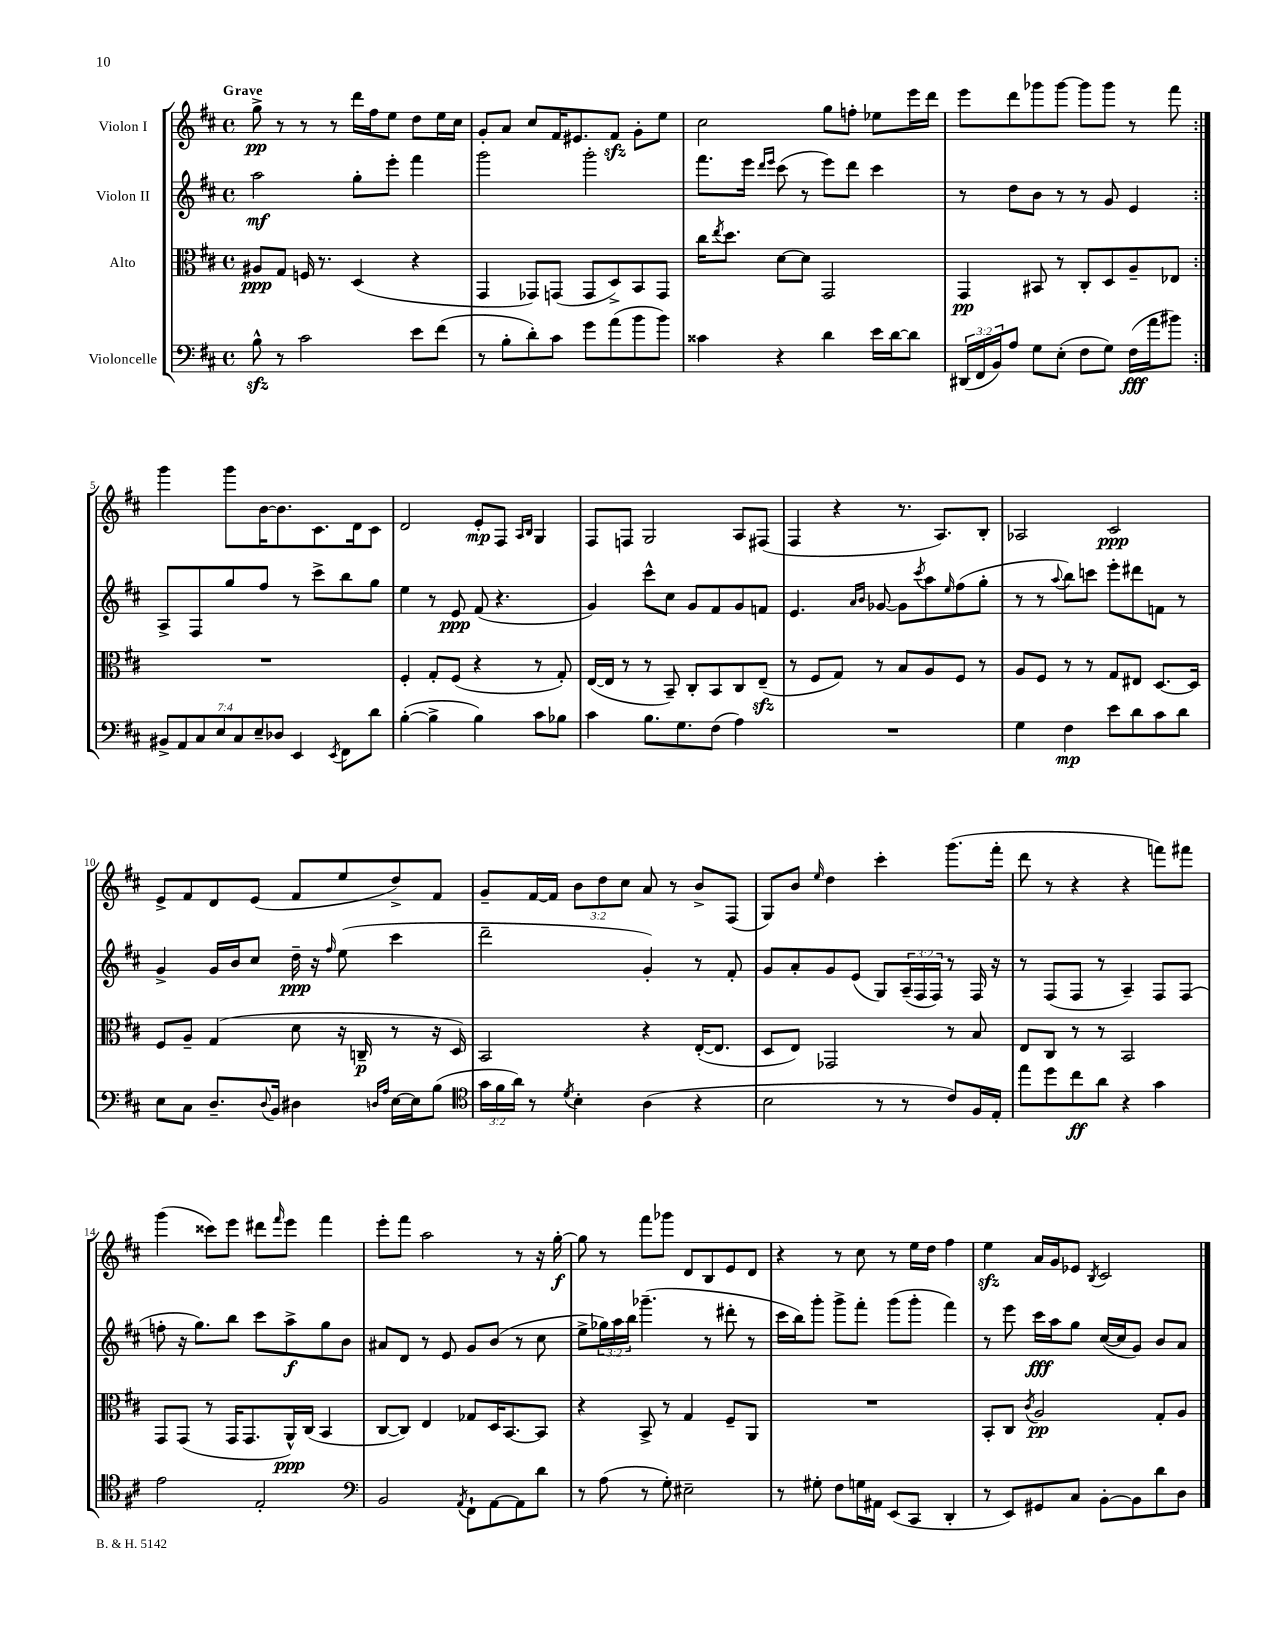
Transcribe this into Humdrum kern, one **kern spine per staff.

**kern	**kern	**kern	**kern
*staff4	*staff3	*staff2	*staff1
*clefF4	*clefC3	*clefG2	*clefG2
*k[f#c#]	*k[f#c#]	*k[f#c#]	*k[f#c#]
*M4/4	*M4/4	*M4/4	*M4/4
*met(c)	*met(c)	*met(c)	*met(c)
8B^^	8A#	2aa	8gg^
8r	8G	.	8r
2c#	16F	.	8r
.	8.r	.	.
.	.	.	8r
.	(4D	8gg'	16ddd
.	.	.	16ff#
.	.	8eee'	8ee
8e	4r	4fff#	8dd
(8f#	.	.	16ee
.	.	.	16cc#
=	=	=	=
8r	4GG	2ggg	8g'
8B'	.	.	8a
8d')	8GG-)	.	8cc#
8c#	(8GG	.	16f#
.	.	.	8.e#
8g	8GG	2ggg'	.
(8a	8D^)	.	8f#
8b	8BB	.	8g'
8b)	8GG	.	8ee
=	=	=	=
4c##	16cc#	8.fff#	2cc#
.	8qee	.	.
.	8.dd	.	.
.	.	16eee	.
.	.	16qqddd	.
.	.	16qqeee	.
4r	[8d	(8ccc#	.
.	8d]	8r	.
4d	2GG	8eee)	8gg
.	.	8ddd	8ff'
16e	.	4ccc#	8ee-
[16d	.	.	.
8d]	.	.	16eee
.	.	.	16ddd
=	=	=	=
(24DD#	4GG	8r	8eee
24FF#	.	.	.
24BB)	.	.	.
8A	.	8dd	8ddd
8G	8BB#	8b	8ggg-
(8E'	8r	8r	[8ggg-
8F#	8C#'	8r	8ggg-]
8G)	8D	8g	8ggg-
(16F#	8A~	4e	8r
16a	.	.	.
8b#)	8E-	.	8fff#
=:|!	=:|!	=:|!	=:|!
14BB#^	1r	8A^	4ggg
14AA	.	.	.
.	.	8F#	.
14C#	.	.	.
14E	.	.	.
.	.	8gg	8ggg
14C#	.	.	.
14E~	.	.	.
.	.	8ff#	[16b
14D-	.	.	.
.	.	.	8.b]
4EE	.	8r	.
.	.	8ccc#^	8.c#
8qEE	.	.	.
8FF#	.	8bb	.
.	.	.	16d
8d	.	8gg	8c#
=	=	=	=
([4B'	4F#'	4ee	2d
4B^]	8G'	8r	.
.	(8F#	8e	.
4B)	4r	(8f#	8e'
.	.	4.r	8F#
.	.	.	16qqA
.	.	.	16qqB
8c#	8r	.	4G
8B-	8G')	.	.
=	=	=	=
4c#	([16E	4g)	8F#
.	16E]	.	.
.	8r	.	8F
8.B	8r	8ccc#^^	2G
.	8BB~)	8cc#	.
8.G	.	.	.
.	8C#'	8g	.
(8F#	8BB	8f#	.
4A)	8C#	8g	8A
.	(8E~	8f	(8F#
=	=	=	=
1r	8r	4.e	4F#
.	8F#	.	.
.	8G)	.	4r
.	.	16qqa	.
.	.	16qqb	.
.	8r	[8g-	.
.	8B	8g-]	8.r
.	.	8qccc#	.
.	8A	8aa	.
.	.	.	8.A)
.	.	16qqee	.
.	8F#	(8ff#	.
.	8r	8gg'	8B'
=	=	=	=
4G	8A	8r	2A-
.	8F#	8r	.
.	.	8qqaa	.
4F#	8r	8bb)	.
.	8r	8ccc	.
8e	8G	8eee'	2c#
8d	8E#	8ddd#	.
8c#	[8.D	8f	.
8d	.	8r	.
.	16D]	.	.
=	=	=	=
8E	8F#	4g^	8e^
8C#	8A~	.	8f#
8.D~	(4G	16g	8d
.	.	16b	.
.	.	8cc#	(8e
8qqD	.	.	.
16BB	.	.	.
4D#	8d	16dd~	8f#
.	.	16r	.
.	.	16qqff#	.
.	16r	(8ee	8ee
.	16C~	.	.
16qqD	.	.	.
16qqA	.	.	.
[16E	8r	4ccc#	8dd^)
16E]	.	.	.
(8B	16r	.	8f#
.	16D)	.	.
=	=	=	=
*clefC4	*	*	*
24g	2BB	2ddd~	8g~
24f#	.	.	.
24a)	.	.	.
8r	.	.	[16f#
.	.	.	16f#]
8qd	.	.	.
4B'	.	.	12b
.	.	.	12dd
.	.	.	12cc#
(4A	4r	4g')	8a
.	.	.	8r
4r	([16E'	8r	8b^
.	8.E]	.	.
.	.	8f#'	(8F#
=	=	=	=
2B	8D	8g	8G)
.	8E)	8a'	8b
.	.	.	16qqee
.	2GG-	8g	4dd
.	.	(8e	.
8r	.	8G)	4ccc#'
8r	.	(24A~	.
.	.	24F#	.
.	.	24F#)	.
8c#)	8r	8r	(8.ggg
16F#	8B	16F#	.
16E'	.	16r	16fff#'
=	=	=	=
8ee	8E	8r	8ddd
8dd	8C#	(8F#	8r
8cc#	8r	8F#	4r
8a	8r	8r	.
4r	2BB	4A~)	4r
4g	.	8F#	8fff)
.	.	(8F#	8fff#
=	=	=	=
2e	8GG	8ff'	(4ggg
.	(8GG	16r	.
.	.	8.gg)	.
.	8r	.	8ccc##)
.	16GG	8bb	8eee
.	8.GG	.	.
2E'	.	8ccc#	8ddd#
.	.	.	16qqfff#
.	16AA^^)	8aa^	8eee
.	(16C#	.	.
.	4BB	8gg	4fff#
.	.	8b	.
=	=	=	=
*clefF4	*	*	*
2BB	[8C#	8a#	8eee'
.	8C#])	8d	8fff#
.	4E	8r	2aa
.	.	8e	.
8qAA	.	.	.
8FF#`	8G-	8g	.
[8AA	16D	(8b	.
.	[8.BB	.	.
8AA]	.	8r	8r
8d	8BB]	8cc#	16r
.	.	.	[16gg'
=	=	=	=
8r	4r	8ee^	8gg]
(8A	.	24gg-)	8r
.	.	24aa	.
.	.	24bb	.
8r	8BB^	(4.ggg-~	8fff#
8G')	8r	.	8ggg-
2E#~	4G	.	8d
.	.	8r	8B
.	8F#~	8ddd#'	8e
.	8AA	8r	8d
=	=	=	=
8r	1r	16ccc#	4r
.	.	16bb)	.
8G#'	.	8ggg'	.
8F#	.	8ggg^	8r
16G	.	8fff#'	8cc#
16AA#	.	.	.
(8EE	.	(8ggg	8r
8CC#	.	8ggg'	16ee
.	.	.	16dd
4DD'	.	4fff#)	4ff#
=	=	=	=
8r	8BB'	8r	4ee
8EE)	8C#	8eee	.
.	8qc#	.	.
8GG#	2A	16ccc#	16a
.	.	16aa	16g
8C#	.	8gg	8e-
.	.	.	8qB
[8BB'	.	([16cc#	2c#
.	.	16cc#]	.
8BB]	.	8g)	.
8d	8G'	8b	.
8D	8A	8a	.
==	==	==	==
*-	*-	*-	*-
